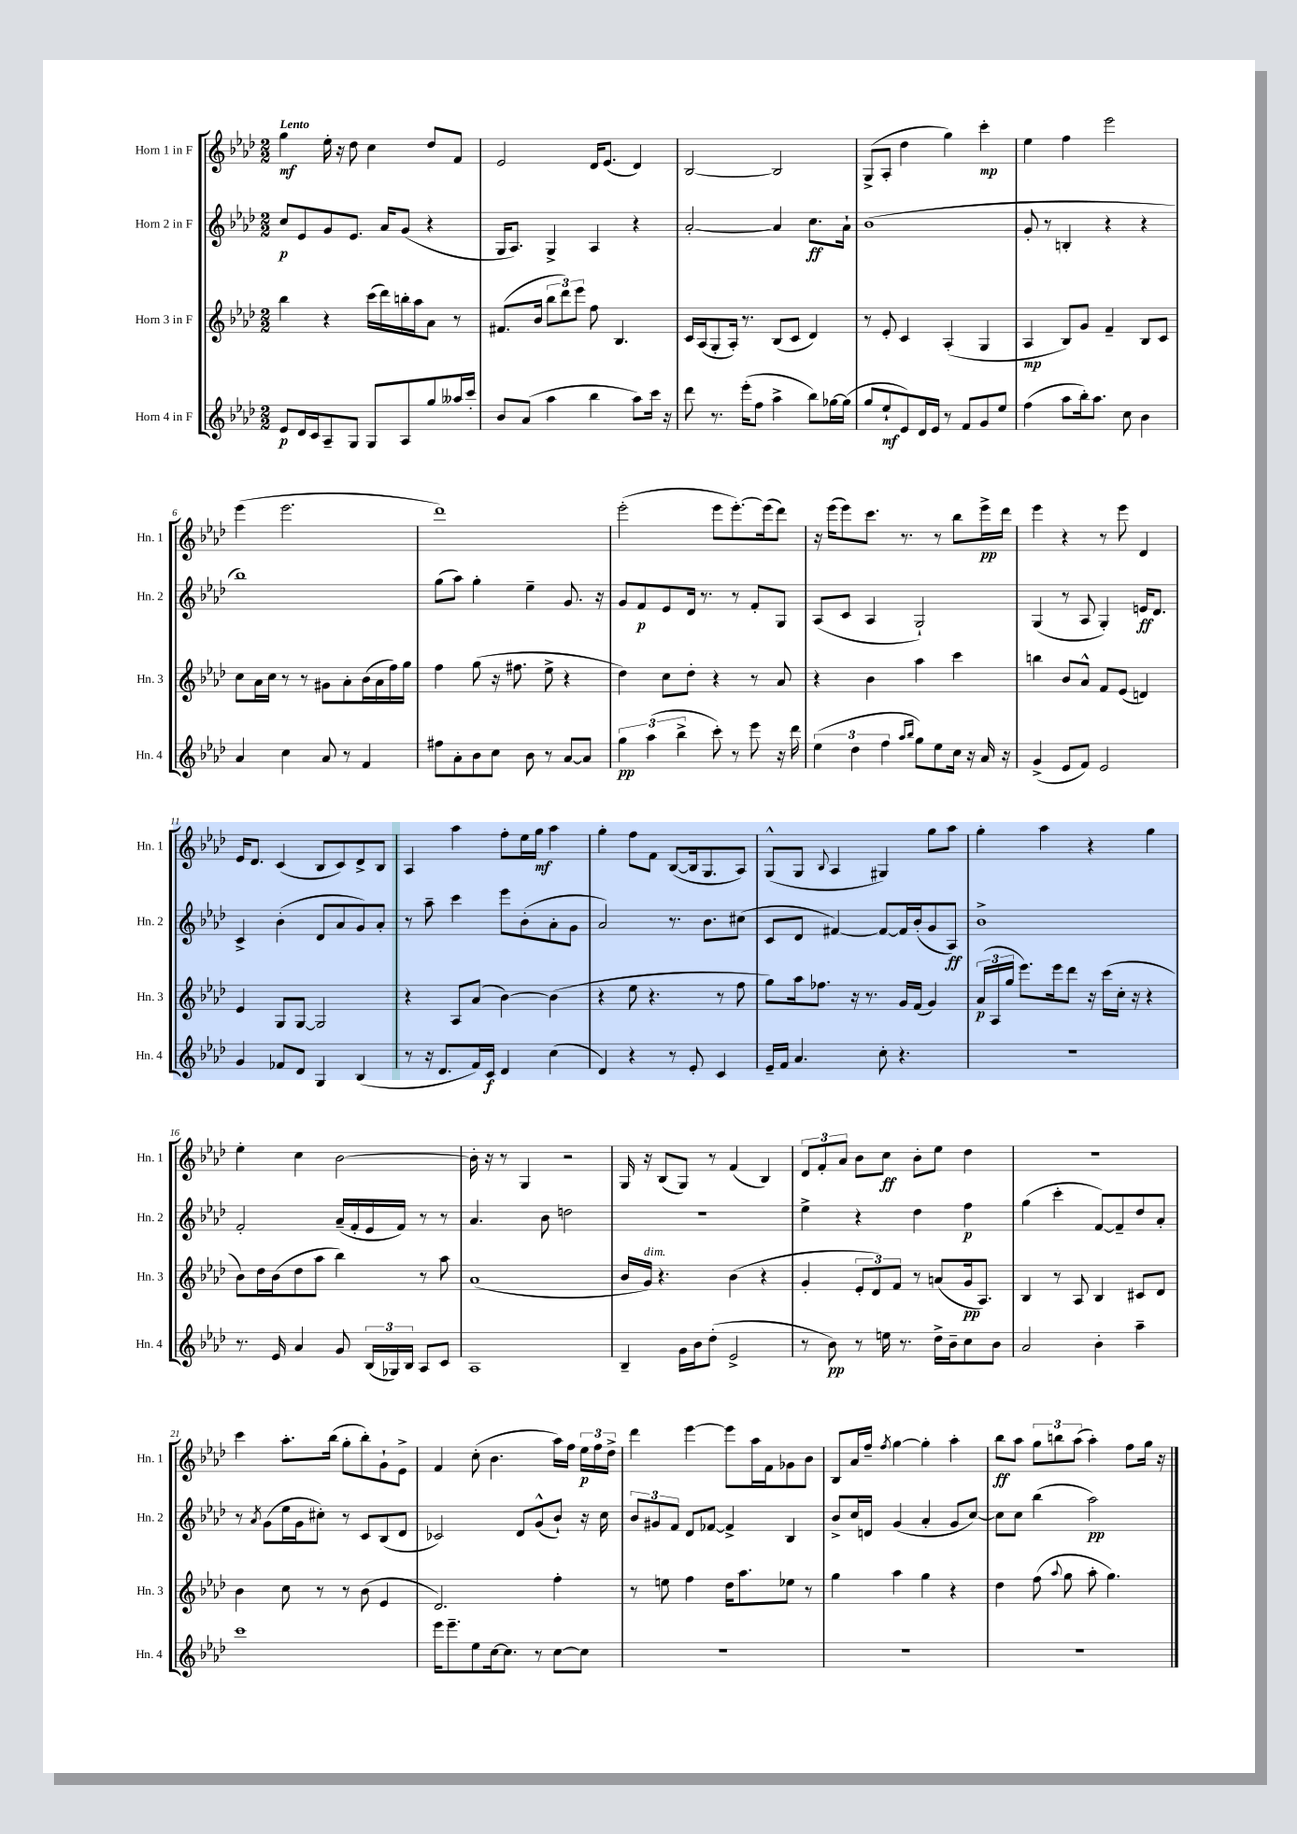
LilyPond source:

<<
\new StaffGroup <<
\new Staff = "s0" \with { instrumentName = "Horn 1 in F" shortInstrumentName = "Hn. 1" } {
    \clef treble \key aes \major \numericTimeSignature \time 2/2 \tempo "Lento"
    \autoBeamOff g''4\mf ees''16-. r16 des''8 c''4 des''8[ f'8] |
    ees'2 des'16[ ees'8.]( des'4) |
    bes2~ bes2 |
    g8[->( aes8]-. des''4 g''4) c'''4-.\mp |
    ees''4 f''4 ees'''2 |
    ees'''4( ees'''2. |
    des'''1) |
    ees'''2-.( ees'''8[ ees'''8.~-.) ees'''16( des'''8]) |
    r16 ees'''16[( ees'''8) c'''8.] r8. r8 bes''8[ ees'''16->\pp des'''16] |
    ees'''4 r4 r8 ees'''8 des'4 |
    ees'16[ des'8.] c'4( bes8[ c'8) des'8-> bes8] |
    aes4 aes''4 f''8[-. ees''16 g''16]\mf aes''4 |
    g''4-. f''8[ f'8] bes8[~( bes16 g8. aes8]) |
    g8[-^( g8] \appoggiatura { bes8 } aes4 gis4) g''8[ aes''8] |
    g''4-. aes''4 r4 g''4 |
    ees''4-. c''4 bes'2~ |
    bes'16-. r16 r8 g4 r2 |
    g16 r16 bes8[( g8]) r8 f'4( bes4) |
    \tuplet 3/2 { des'8[ f'8-. aes'8] } bes'8[ c''8]\ff bes'8[-. ees''8] des''4 |
    R1 |
    c'''4 aes''8.[-. bes''16]( g''8[-. bes''8-.) g'8-! ees'8]-> |
    f'4 c''8-.( bes'4. aes''16[) f''16] \tuplet 3/2 { ees''16[\p f''16 des''16]-> } |
    des'''4 ees'''4~ ees'''8[ aes''16 f'16 ges'8 bes'8] |
    bes8[ aes'16 f''16]-- \acciaccatura { f''8 } g''4~ g''4-. aes''4-. |
    bes''8[\ff aes''8] \tuplet 3/2 { g''8[ b''8 aes''8]( } aes''4-.) f''8[ g''16] r16 \bar "|." |
}
\new Staff = "s1" \with { instrumentName = "Horn 2 in F" shortInstrumentName = "Hn. 2" } {
    \clef treble \key aes \major \numericTimeSignature \time 2/2
    \autoBeamOff c''8[\p ees'8 g'8 ees'8.] aes'16[ g'8]( r4 |
    g16[ aes8.]) g4-> aes4 r4 |
    aes'2~-. aes'4 c''8.[\ff aes'16]-! |
    bes'1( |
    g'8-. r8 b4-. r4 r4 |
    bes''1) |
    g''8[( aes''8]) g''4-. ees''4-- g'8. r16 |
    g'8[ f'8\p ees'8 des'16] r8. r8 f'8[-. g8] |
    aes8[( c'8] aes4 g2-!) |
    g4( r8 aes8 g4-.) e'16[\ff des'8.] |
    c'4-> bes'4-.( des'8[ aes'8 g'8) aes'8]-. |
    r8 aes''8-- c'''4 ees'''8[ bes'8-.( aes'8-. g'8] |
    aes'2) r8. bes'8.[ cis''8]( |
    c'8[ des'8] fis'4~) fis'8[~ fis'16 bes'16-.( g'8 aes8]\ff) |
    bes'1-> |
    f'2-. aes'16[--( f'16-. ees'16 f'16]) r8 r8 |
    aes'4. bes'8 d''2 |
    r1 |
    ees''4-> r4 des''4 f''4\p |
    g''4( c'''4-. f'8[~) f'8-- des''8 aes'8]-. |
    r8 \acciaccatura { aes'8 } g'8[( ees''16 g'16 cis''8]-.) r8 c'8[ bes8( des'8] |
    ces'2) des'8[ g'8-^( bes'8]-!) r16 c''16 |
    \tuplet 3/2 { bes'8[ gis'8 f'8] } des'8[ fes'8]~ fes'4-> bes4 |
    bes'8[-> c''16 d'16] g'4( aes'4-. g'8[ c''8]~) |
    c''8[ c''8] bes''4( aes''2\pp) \bar "|." |
}
\new Staff = "s2" \with { instrumentName = "Horn 3 in F" shortInstrumentName = "Hn. 3" } {
    \clef treble \key aes \major \numericTimeSignature \time 2/2
    \autoBeamOff bes''4 r4 c'''16[( des'''16) b''16-. aes''16 aes'8] r8 |
    fis'8.[( bes'16] \tuplet 3/2 { bes''8[ des'''8) ees'''8] } f''8 bes4. |
    c'16[ aes16( g8-. aes16]-.) r8. bes8[( c'8] des'4) |
    r8 ees'8-. c'4 aes4-.( g4 |
    aes4\mp bes8[) g'8] f'4-- bes8[ c'8] |
    c''8[ aes'16 c''16] r8 r8 gis'8[ aes'8-. bes'16( aes'16 f''16) g''16] |
    f''4 g''8( r16 fis''8. ees''8-> r4 |
    des''4) c''8[ des''8]-. r4 r8 aes'8 |
    r4 bes'4 aes''4 c'''4 |
    b''4 bes'8[ aes'8]-^ f'8[ ees'8]( d'4) |
    ees'4 g8[ g8]~ g2 |
    r4 aes8[ aes'8]( bes'4~) bes'4( |
    r4 ees''8 r4. r8 f''8 |
    g''8[) aes''16 fes''8.] r16 r8. g'16[ f'16]( g'4) |
    \tuplet 3/2 { aes'16[\p( aes16 g''16] } ees'''8.[) ees'''16 des'''8] r16 c'''16[( c''16]-. r16 r4 |
    bes'8[) des''16 bes'16( des''8 aes''8] bes''4) r8 aes''8 |
    aes'1( |
    bes'16[ g'16]^\markup { \italic "dim." }) r4. bes'4( r4 |
    g'4-. \tuplet 3/2 { ees'8[-. des'8) f'8] } r8 a'8[( g'16\pp aes8.]) |
    bes4 r8 aes8 bes4 cis'8[ des'8] |
    bes'4 c''8 r8 r8 bes'8( ees'4 |
    des'2.) f''4-. |
    r8 e''8 f''4 des''16[ aes''8. ees''8] r8 |
    g''4 aes''4 g''4 r4 |
    des''4 f''8( \appoggiatura { aes''8 } g''8 aes''8-. g''4.) \bar "|." |
}
\new Staff = "s3" \with { instrumentName = "Horn 4 in F" shortInstrumentName = "Hn. 4" } {
    \clef treble \key aes \major \numericTimeSignature \time 2/2
    \autoBeamOff ees'8[\p des'16 c'16 aes8-- g8] g8[ aes8 g''8 aeses''16 c'''16]-. |
    bes'8[ aes'8]( aes''4 bes''4 aes''8[) c'''16] r16 |
    des'''8 r8. ees'''16[-.( f''8] aes''4-> bes''8[) ges''16~ ges''16]( |
    g''8[ ees''8-!\mf ees'8) des'16 ees'16] r8 f'8[ g'8 ees''8] |
    f''4( aes''8[ bes''16-.) aes''8.] c''8 bes'4 |
    aes'4 c''4 aes'8 r8 f'4 |
    fis''8[ aes'8-. bes'8 c''8] bes'8 r8 aes'8[~ aes'8] |
    \tuplet 3/2 { g''4\pp aes''4( bes''4-> } c'''8-.) r8 ees'''8 r16 des'''16 |
    \tuplet 3/2 { ees''4( des''4 f''4 } \grace { aes''16[ bes''16] } g''8[) ees''8 c''16] r16 aes'16 r16 |
    g'4->( ees'8[ f'8]) ees'2 |
    g'4 fes'8[ des'8] g4 bes4( |
    r8 r16 des'8.[ f'16) c'16]\f des'4 c''4( |
    des'4) r4 r8 ees'8-. c'4 |
    ees'16[-- f'16] aes'4. c''8-. r4. |
    R1 |
    r8. ees'16 aes'4 g'8 \tuplet 3/2 { bes16[( ges16) bes16] } aes8[ c'8] |
    aes1 |
    bes4-- g'16[ bes'16 des''8]-.( ees'2-> |
    r8 bes'8\pp) r8 e''16 r8. des''16[-> bes'16-- c''8 bes'8] |
    aes'2 bes'4-. aes''4-- |
    c'''1 |
    ees'''16[ ees'''8.-- ees''8 c''16~ c''8.] r8 c''8[~ c''8] |
    R1 |
    R1 |
    R1 \bar "|." |
}
>>
>>
